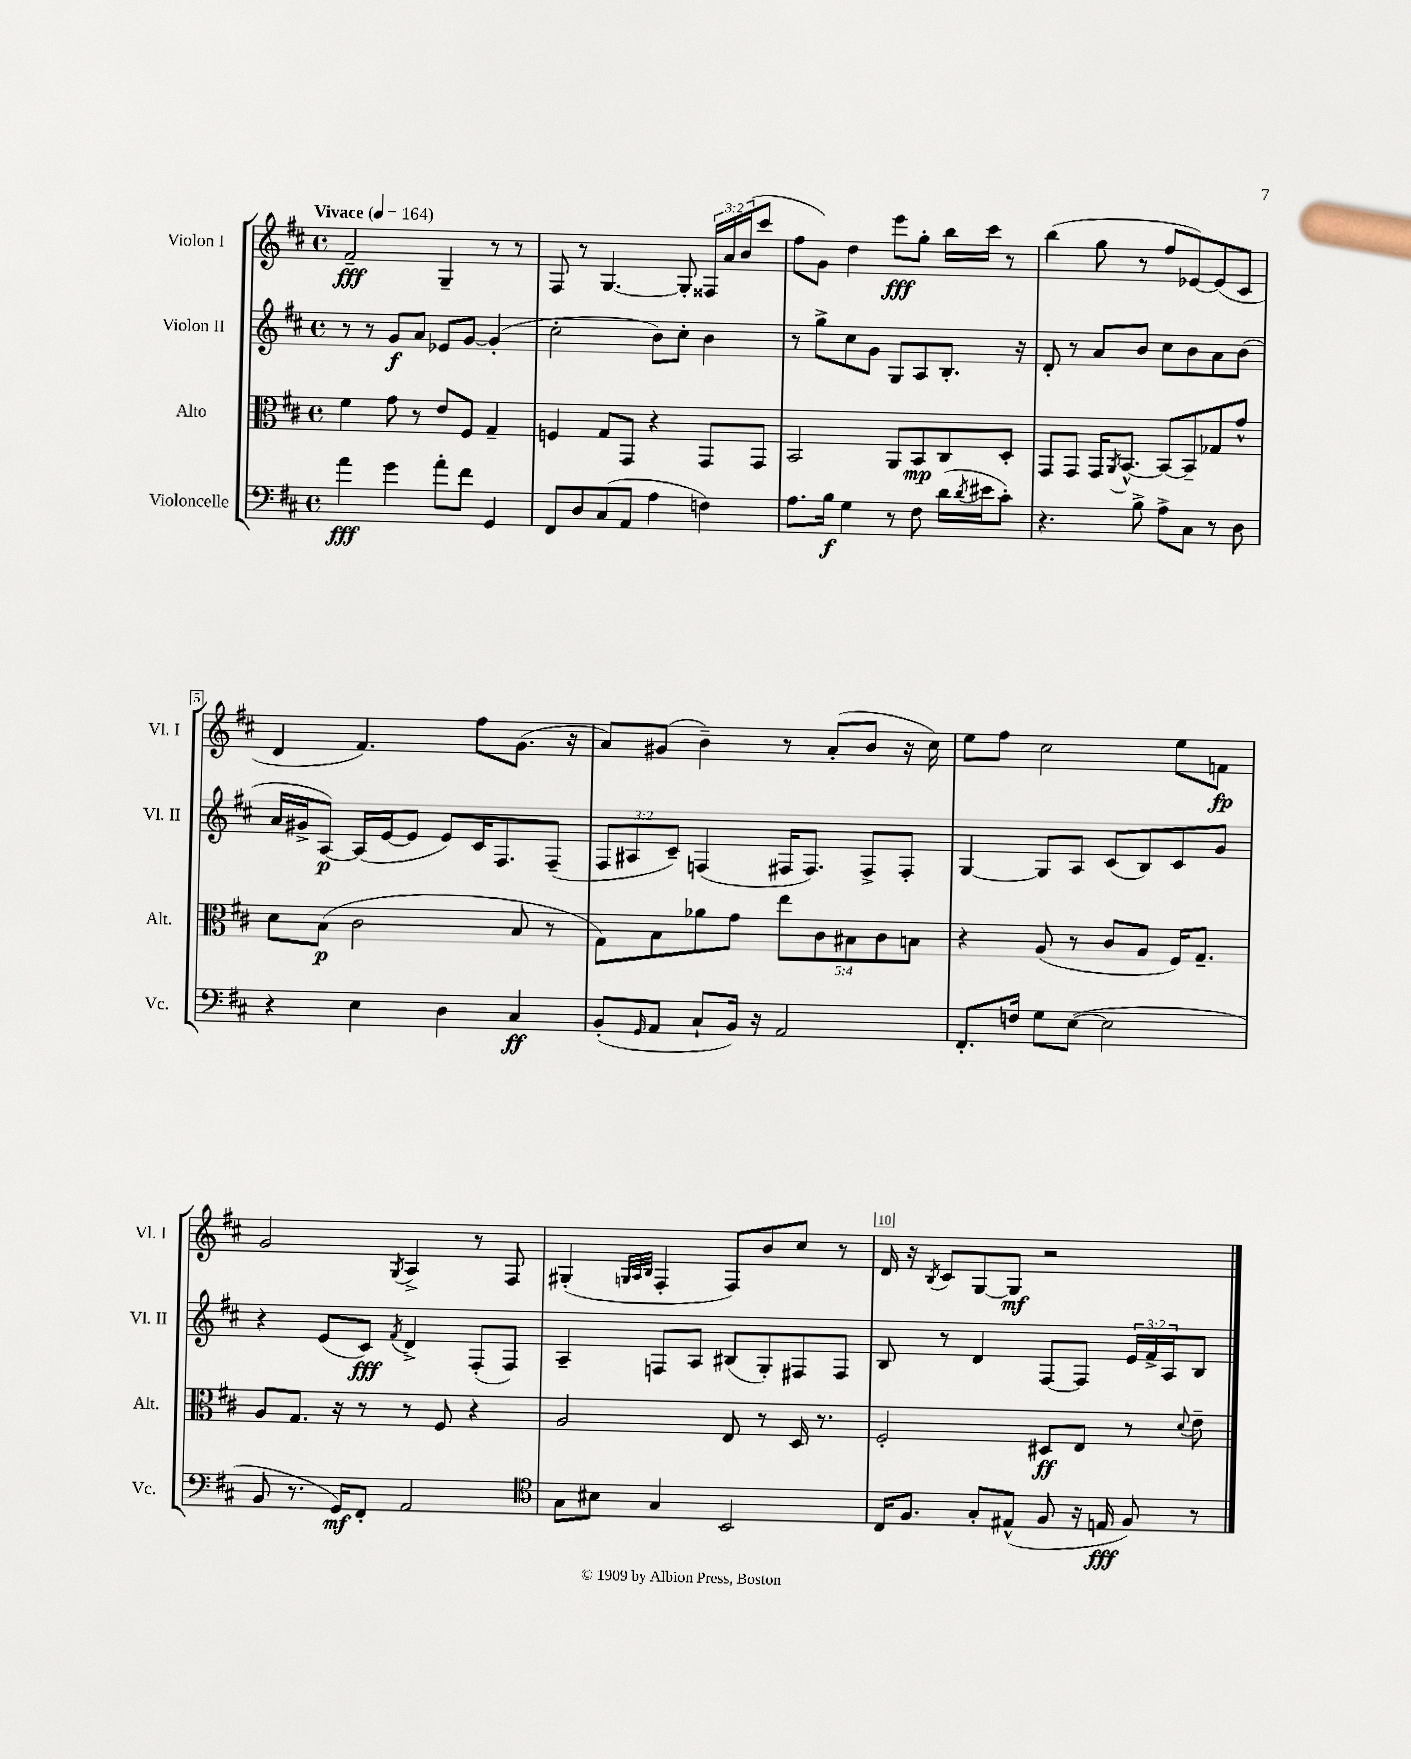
<<
\new StaffGroup <<
\new Staff = "s0" \with { instrumentName = "Violon I" shortInstrumentName = "Vl. I" } {
    \clef treble \key d \major \defaultTimeSignature \time 4/4 \override Staff.TupletNumber.text = #tuplet-number::calc-fraction-text \tempo "Vivace" 4 = 164
    fis'2--\fff g4-- r8 r8 |
    fis8 r8 g4.~ g8-. \tuplet 3/2 { fisis16 a'16 b'16( } cis'''8 |
    fis''8 g'8) d''4 e'''8\fff g''8-. b''16 cis'''16 r8 |
    b''4( g''8 r8 fis''8 ees'8~) ees'8( cis'8 |
    d'4 fis'4.) fis''8 g'8.( r16 |
    a'8) gis'8( b'4--) r8 a'8-.( b'8 r16 cis''16) |
    e''8 fis''8 cis''2 e''8 f'8\fp |
    g'2 \acciaccatura { g8 } a4-> r8 fis8 |
    gis4-.( \grace { g32 a32 b32 } fis4-. fis8) b'8 cis''8 r8 |
    d'16 r16 \acciaccatura { b8 } cis'8 g8~ g8\mf r2 \bar "|." |
}
\new Staff = "s1" \with { instrumentName = "Violon II" shortInstrumentName = "Vl. II" } {
    \clef treble \key d \major \defaultTimeSignature \time 4/4 \override Staff.TupletNumber.text = #tuplet-number::calc-fraction-text
    r8 r8 g'8\f a'8 ees'8 g'8~ g'4-.( |
    cis''2-. b'8) cis''8-. b'4 |
    r8 g''8-> cis''8 g'8 g8 a8 b8.-. r16 |
    d'8-. r8 a'8 b'8 cis''8 b'8 a'8 b'8( |
    a'16 gis'16-> a8~\p) a16( e'16~ e'8 e'8) cis'16 fis8. fis8--( |
    \tuplet 3/2 { fis8 ais8 cis'8--) } f4( fis16 fis8.) fis8-> fis8-. |
    g4~ g8 a8 cis'8( b8) cis'8 g'8 |
    r4 e'8( cis'8\fff) \acciaccatura { fis'8 } d'4-> fis8-.( fis8) |
    a4-- f8 a8 bis8( g8-.) fis8 fis8 |
    b8 r8 d'4 fis8~ fis8 \tuplet 3/2 { e'16 fis'16-> a16 } b8 \bar "|." |
}
\new Staff = "s2" \with { instrumentName = "Alto" shortInstrumentName = "Alt." } {
    \clef alto \key d \major \defaultTimeSignature \time 4/4 \override Staff.TupletNumber.text = #tuplet-number::calc-fraction-text
    fis'4 g'8 r8 e'8 fis8 g4-- |
    f4 g8 g,8 r4 g,8 g,8 |
    b,2 a,8 b,8\mp cis8 d8-. |
    g,8 g,8 g,16 \acciaccatura { a,8 } b,8.~-^ b,8~ b,8-- ges8 g'8-^ |
    d'8 b8\p( cis'2 b8 r8 |
    g8) b8 aes'8 g'8 \tuplet 5/4 { e''8 cis'8 bis8 cis'8 b8 } |
    r4 a8( r8 cis'8 a8 fis16) g8.-- |
    a8 g8. r16 r8 r8 fis8 r4 |
    a2 e8 r8 d16 r8. |
    fis2-. dis8\ff e8 r8 \appoggiatura { d'8 } e'8-- \bar "|." |
}
\new Staff = "s3" \with { instrumentName = "Violoncelle" shortInstrumentName = "Vc." } {
    \clef bass \key d \major \defaultTimeSignature \time 4/4
    a'4\fff g'4 a'8-. fis'8 g,4 |
    fis,8 d8 cis8( a,8 a4 f4) |
    a8. b16\f g4 r8 fis8 d'16( \acciaccatura { d'8 } eis'16 cis'8-.) |
    r4. b8-> a8-> cis8 r8 d8 |
    r4 e4 d4 cis4\ff |
    b,8-.( \grace { g,16 } a,8 cis8-! b,16) r16 a,2 |
    fis,8.-. f16 g8 e8~( e2 |
    b,8 r8. g,16\mf) fis,8-. a,2 |
    \clef tenor g8 bis8 g4 b,2 |
    cis16 fis8. g8-. eis8-^( fis8 r16 e16\fff fis8) r8 \bar "|." |
}
>>
>>
\layout { \context { \Score \override BarNumber.break-visibility = ##(#f #t #t) barNumberVisibility = #(every-nth-bar-number-visible 5) \override BarNumber.stencil = #(make-stencil-boxer 0.1 0.3 ly:text-interface::print) } }
